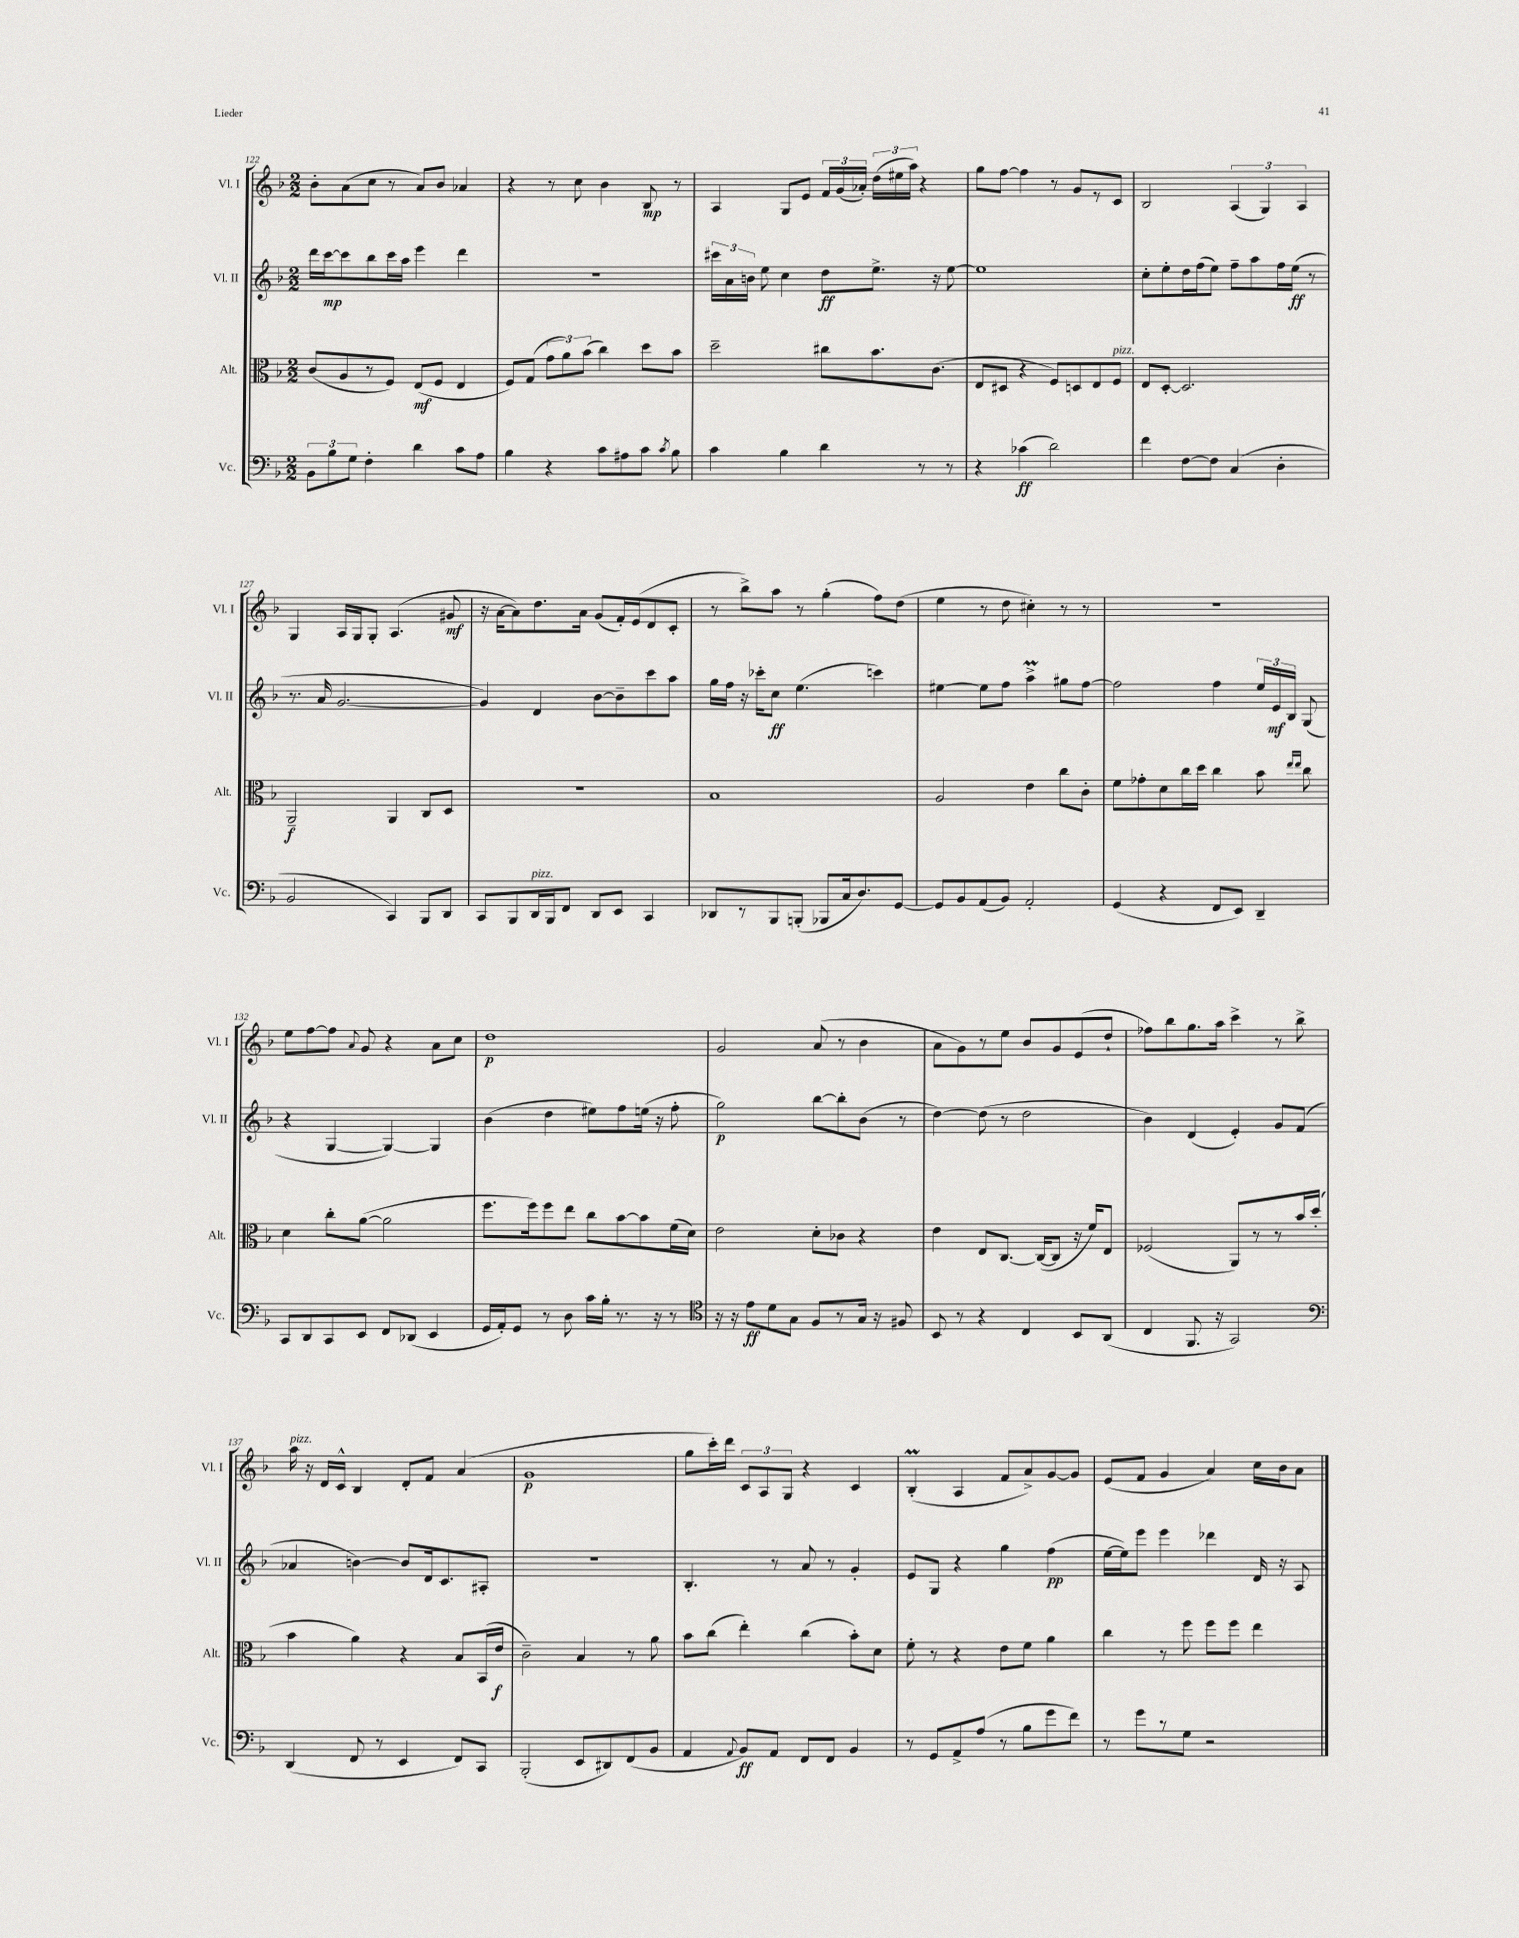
<<
\new StaffGroup <<
\new Staff = "s0" \with { instrumentName = "Vl. I" shortInstrumentName = "Vl. I" } {
    \clef treble \key f \major \numericTimeSignature \time 2/2
    \autoBeamOff bes'8[-. a'8( c''8] r8 a'8[) bes'8] aes'4 |
    r4 r8 c''8 bes'4 bes8\mp r8 |
    a4 g8[ e'8] \tuplet 3/2 { f'16[ g'16( aes'16]-.) } \tuplet 3/2 { d''16[( eis''16 a''16]) } r4 |
    g''8[ f''8]~ f''4 r8 g'8[ r8 c'8] |
    bes2 \tuplet 3/2 { a4( g4) a4 } |
    g4 a16[ g16 g8]-. a4.( gis'8\mf |
    r16 a'16[~ a'8) d''8. a'16] g'8[( f'16-.) e'16( d'8 c'8]-. |
    r8 bes''8[->) a''8] r8 g''4-.( f''8[) d''8]( |
    e''4 r8 d''8 cis''4-.) r8 r8 |
    r1 |
    e''8[ f''8~ f''8] \appoggiatura { a'8 } g'8 r4 a'8[ c''8] |
    d''1\p |
    g'2 a'8( r8 bes'4 |
    a'8[ g'8) r8 e''8] bes'8[ g'8 e'8( d''8]-! |
    fes''8[) bes''8 g''8. a''16] c'''4-> r8 bes''8-> |
    a''16^\markup { \italic "pizz." } r16 d'16[ c'16]-^ bes4 d'8[-. f'8] a'4( |
    g'1\p |
    g''8[ c'''16-.) d'''16] \tuplet 3/2 { c'8[ a8 g8] } r4 c'4 |
    bes4-.\prall( a4 f'8[ a'8->) g'8~ g'8] |
    e'8[( f'8] g'4 a'4) c''16[ bes'16 a'8] \bar "|." |
}
\new Staff = "s1" \with { instrumentName = "Vl. II" shortInstrumentName = "Vl. II" } {
    \clef treble \key f \major \numericTimeSignature \time 2/2
    \autoBeamOff d'''16[ c'''16~\mp c'''8 bes''8 c'''16 a''16] e'''4 d'''4 |
    r1 |
    \tuplet 3/2 { cis'''16[ a'16 b'16] } e''8 c''4 d''8[\ff e''8.]-> r16 e''8~ |
    e''1 |
    c''8[-. e''8-. d''16 f''16( e''8]) f''8[-- a''8 f''16 e''16]\ff( r8 |
    r8. a'16 g'2.~ |
    g'4) d'4 bes'8[~ bes'8-- c'''8 a''8] |
    g''16[ f''16] r16 ces'''16[-. c''8]\ff e''4.( c'''4) |
    eis''4~ eis''8[ f''8] a''4->\prall gis''8[ f''8]~ |
    f''2 f''4 \tuplet 3/2 { e''16[ e'16\mf bes16] } g8( |
    r4 g4~ g4~) g4 |
    bes'4( d''4 eis''8[) f''8 e''16]( r16 f''8-. |
    g''2\p) bes''8[~ bes''8-. bes'8]( r8 |
    d''4~) d''8( r8 d''2 |
    bes'4) d'4( e'4-.) g'8[ f'8]( |
    aes'4 b'4~) b'8[ d'16 c'8. ais8]-. |
    R1 |
    bes4.-. r8 a'8 r8 g'4-. |
    e'8[ g8] r4 g''4 f''4\pp( |
    e''16[~ e''16) e'''8] e'''4 des'''4 d'16 r16 a8 \bar "|." |
}
\new Staff = "s2" \with { instrumentName = "Alt." shortInstrumentName = "Alt." } {
    \clef alto \key f \major \numericTimeSignature \time 2/2
    \autoBeamOff c'8[( a8 r8 f8]) e8[\mf( f8] e4 |
    f8[) g8]( \tuplet 3/2 { g'8[ a'8) bes'8]( } c''4) d''8[ bes'8] |
    d''2-- cis''8[ bes'8. c'8.]( |
    e8[ dis8] r4 f8[) d8 e8 f8]^\markup { \italic "pizz." } |
    e8[ d8]~-. d2. |
    a,2--\f a,4 c8[ d8] |
    r1 |
    bes1 |
    a2 e'4 c''8[ c'8]-. |
    f'8[ ges'8-. d'8 c''16 d''16] c''4 bes'8 \grace { e''16[ e''16] } c''8 |
    d'4 c''8[-. a'8]~( a'2 |
    f''8.[ f''16) f''8 e''8] c''8[ bes'8~ bes'8 f'16( d'16]) |
    e'2 d'8[-. ces'8] r4 |
    e'4 e8[ c8.]~ c16[~( c8] r16 f'16[) e8] |
    fes2( a,8[) r8 r8 bes'16 d''16]-.( |
    bes'4 a'4) r4 bes8[ bes,16( e'16]\f |
    c'2--) bes4 r8 a'8 |
    bes'8[ c''8]( e''4-.) c''4( bes'8[-.) d'8] |
    f'8-. r8 r4 e'8[ f'8] a'4 |
    c''4 r8 f''8 f''8[ f''8] e''4 \bar "|." |
}
\new Staff = "s3" \with { instrumentName = "Vc." shortInstrumentName = "Vc." } {
    \clef bass \key f \major \numericTimeSignature \time 2/2
    \autoBeamOff \tuplet 3/2 { bes,8[ bes8 g8] } f4-. d'4 c'8[ a8] |
    bes4 r4 c'8[ ais8 c'8] \acciaccatura { c'8 } bes8 |
    c'4 bes4 d'4 r8 r8 |
    r4 ces'4\ff( d'2) |
    f'4 f8[~ f8] c4( d4-. |
    bes,2 c,4) bes,,8[ d,8] |
    c,8[ bes,,8 d,16^\markup { \italic "pizz." } bes,,16 f,8] d,8[ e,8] c,4 |
    des,8[ r8 bes,,8 b,,8]-.( bes,,8[ c16 d8.) g,8]~ |
    g,8[ bes,8 a,8( bes,8]) a,2-. |
    g,4( r4 f,8[ e,8]) d,4-- |
    c,8[ d,8 c,8 e,8] f,8[ des,8]( e,4 |
    g,16[ a,16-.) g,8] r8 d8 c'16[ bes16]-. r8. r16 r8 |
    \clef tenor r16 r16 e'8[\ff d'8 g8] f8[ r8 g16] r16 fis8 |
    bes,8 r8 r4 c4 bes,8[ a,8]( |
    c4 f,8. r16 g,2) |
    \clef bass d,4( f,8 r8 e,4 f,8[) c,8] |
    bes,,2-.( e,8[ dis,8) f,8( bes,8] |
    a,4 \appoggiatura { a,8 } bes,8[\ff) a,8] f,8[ f,8] bes,4 |
    r8 g,8[ a,8-> a8]( r8 bes8[ g'8 f'8]) |
    r8 g'8[ r8 g8] r2 \bar "|." |
}
>>
>>
\layout { \context { \Score currentBarNumber = #122 } }
